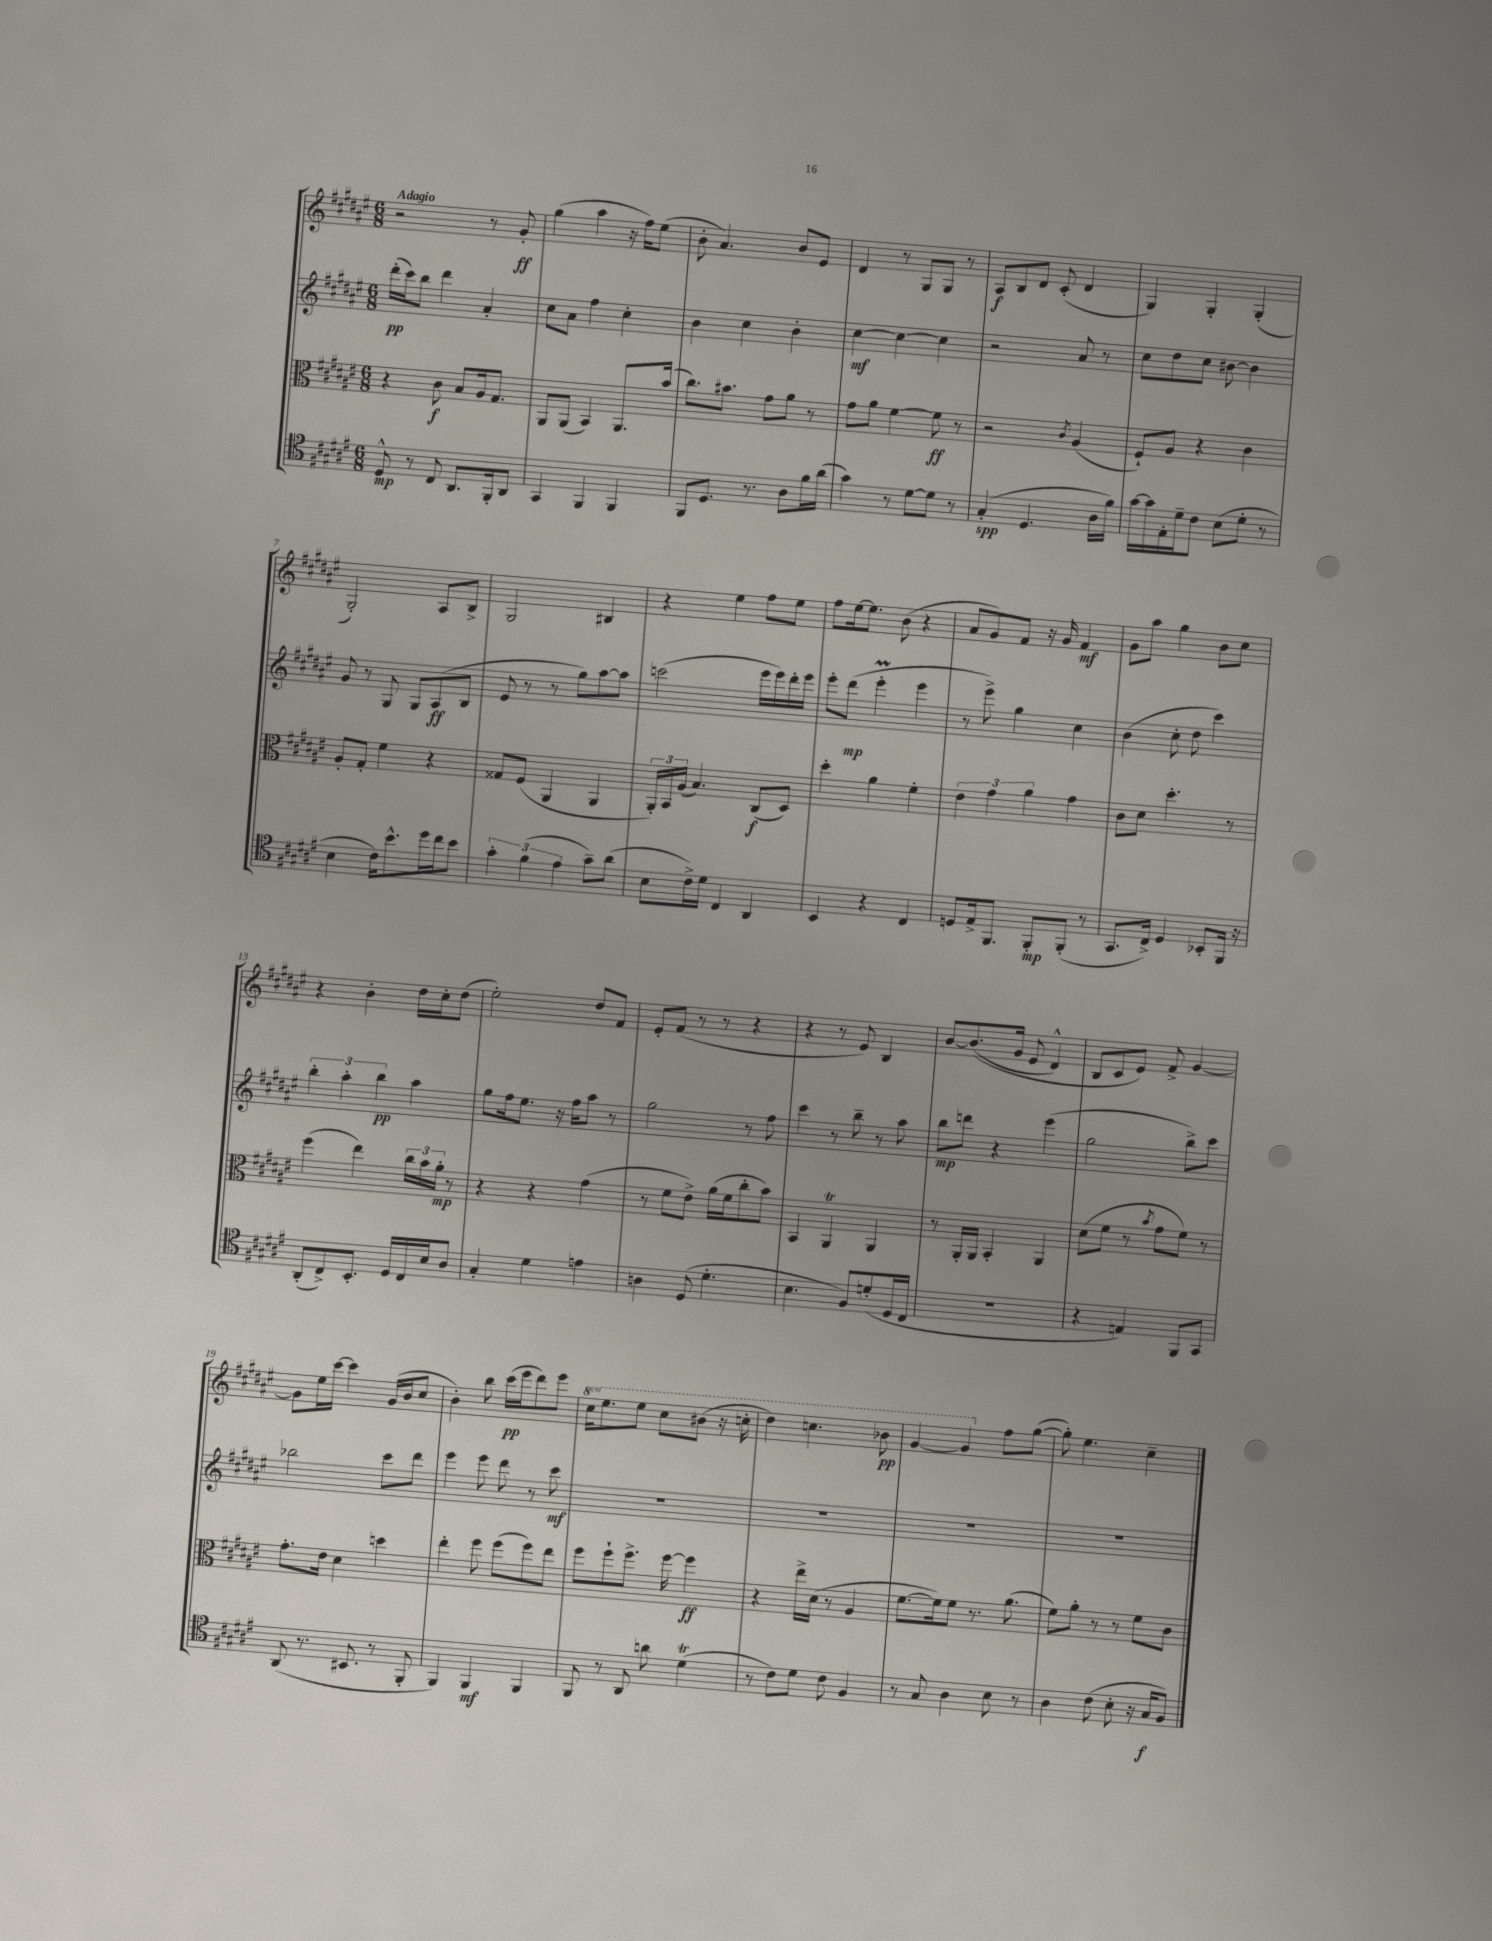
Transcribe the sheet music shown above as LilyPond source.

<<
\new StaffGroup <<
\new Staff = "s0" {
    \clef treble \key fis \major \numericTimeSignature \time 6/8 \set Staff.ottavationMarkups = #ottavation-simple-ordinals \tempo "Adagio"
    r2 r8 gis'8-.\ff |
    gis''4( ais''4 r16 fis''16) eis''8( |
    b'8-. ais'4.) b'8 eis'8 |
    dis'4 r8 gis8 gis8 r8 |
    ais8\f b8 dis'8 cis'8-.( dis'4 |
    gis4) gis4-. gis4-.( |
    gis2-.) ais8 b8-> |
    gis2 bis4 |
    r4 eis''4 fis''8 eis''8 |
    fis''8 eis''16~ eis''8. b'8( r4 |
    ais'8 gis'8) fis'8 r16 gis'16 fis'4\mf |
    gis'8 ais''8 gis''4 b'8 cis''8 |
    r4 b'4-. dis''16 cis''16-. dis''8( |
    eis''2-.) dis''8 fis'8 |
    eis'8-. fis'8( r8 r8 r4 |
    r4 r8 eis'8) b4 |
    b'8~ b'8.(\( gis'16 eis'8 dis'4-^) |
    b8 cis'8 eis'8\) fis'8-> gis'4~ |
    gis'8 eis''16 cis'''16~ cis'''4 gis'16( b'16 cis''8 |
    b'4-.) b''8 cis'''16\pp( eis'''16 dis'''8) eis'''8 |
    \ottava #1 cis'''16 eis'''8. eis'''8 cis'''8 bis''8( r16 c'''16-. |
    dis'''4) c'''4. bes''8\pp |
    gis''4~ gis''4 \ottava #0 fis''8 gis''8~( |
    gis''8-.) eis''4. cis''4-- \bar "|." |
}
\new Staff = "s1" {
    \clef treble \key fis \major \numericTimeSignature \time 6/8
    dis'''16-.\pp( cis'''16) b''8 dis'''4 ais'4-. |
    cis''8 ais'8 fis''4 cis''4-. |
    b'4 cis''4 b'4-. |
    cis''4~\mf cis''4~ cis''4 |
    r2 ais'8 r8 |
    cis''8 dis''8 cis''8 bis'8~ bis'4 |
    gis'8 r8 gis8 gis8 ais8\ff( b8 |
    eis'8 r8 r8 gis''8) ais''8~ ais''8 |
    c'''2( eis'''16 eis'''16) dis'''16-. eis'''16 |
    eis'''8-. dis'''8\mp( eis'''4-.\prall eis'''4 |
    r8 eis'''8->) gis''4 cis''4 |
    b'4( cis''8-. dis''8 cis'''4) |
    \tuplet 3/2 { b''4-. ais''4-. b''4\pp } ais''4 |
    gis''8 fis''16 eis''8. r16 fis''16 ais''8 r8 |
    gis''2 r8 fis''8 |
    cis'''4 r8 b''8-- r8 ais''8 |
    b''8\mp d'''8 r4 eis'''4( |
    gis''2 b''8->) cis'''8 |
    bes''2 cis'''8 dis'''8 |
    eis'''4 eis'''8 dis'''8 r8 cis'''8\mf |
    R2. |
    R2. |
    R2. |
    R2. \bar "|." |
}
\new Staff = "s2" {
    \clef alto \key fis \major \numericTimeSignature \time 6/8
    r4 cis'8\f b8 ais16 gis8. |
    ais,8 ais,8( b,4) ais,8. b'16( |
    cis''8.) bis'8. gis'8 ais'8 r8 |
    gis'8 ais'8 fis'4~ fis'8\ff r8 |
    r2 \acciaccatura { cis'8 } ais4( |
    fis8-!) ais8 r4 cis'4 |
    ais8-. gis8-. fis'4 r4 |
    gisis8 fis8( ais,4 ais,4 |
    \tuplet 3/2 { ais,16-.) b,16 ais16( } b4.) cis8\f( dis8) |
    dis''4-. ais'4 fis'4-. |
    \tuplet 3/2 { eis'4 gis'4 ais'4 } gis'4 |
    cis'8 dis'8 dis''4.-. r8 |
    fis''4( eis''4) \tuplet 3/2 { cis''16 b'16 ais'16-.\mp } r8 |
    r4 r4 gis'4( |
    r8 fis'8 eis'8->) ais'16( fis'16 cis''8-. b'8) |
    b,4 ais,4\trill ais,4 |
    r8 ais,16-. ais,16 b,4-. ais,4 |
    dis'8( fis'8 r8 \acciaccatura { b'8 } gis'8 fis'8) r8 |
    gis'8.-. eis'16 dis'4 d''4 |
    eis''4-. fis''8 fis''8( fis''8) eis''8 |
    fis''8 fis''8-! fis''8.-> fis''16~ fis''4\ff |
    r4 eis''16-> dis'16( r8 ais4 |
    fis'8.~ fis'16) fis'8 r8. ais'8.( |
    fis'8) ais'8-. r8 r8 fis'8 cis'8 \bar "|." |
}
\new Staff = "s3" {
    \clef tenor \key fis \major \numericTimeSignature \time 6/8
    dis8-^\mp r8 cis8 ais,8. fis,16-. ais,8 |
    gis,4 fis,4 fis,4 |
    fis,8 dis8. r8. ais8 fis'16 ais'16( |
    gis'4) r8 dis'8~ dis'8 r8 |
    gis4-.\spp( dis4. ais16 fis'16) |
    gis'16~ gis'16 eis16-. dis'16-- cis'8 b8( dis'8-. r8 |
    b4 cis'16) b'8.-^ dis''16 cis''16 b'8 |
    \tuplet 3/2 { gis'4-. fis'4( eis'4 } gis'8--) ais'8( |
    b8 cis'16->) dis'16 cis4 ais,4 |
    b,4 r4 cis4 |
    d8 eis16-> fis,8. fis,8-.\mp fis,8-.( r8 |
    gis,8. cis16->) dis4 bes,8-. fis,16 r16 |
    ais,8-.( cis8->) b,8.-. dis16 cis16 b16 ais8 |
    gis4-. dis'4 e'4 |
    a4 dis8( dis'4.-. |
    b4. fis8) d'8-.( dis16 cis16 |
    R2. |
    r4 e4) fis,8 gis,8 |
    ais,8( r8. bis,8. r8 fis,8-. |
    fis,4) fis,4\mf fis,4 |
    fis,8 r8 ais,8 a'8 dis'4\trill( |
    r8 cis'8) dis'8 cis'8 fis4 |
    r8 gis8 ais4 b8 r8 |
    ais4 cis'8( b8-. r16 gis16\f fis8) \bar "|." |
}
>>
>>
